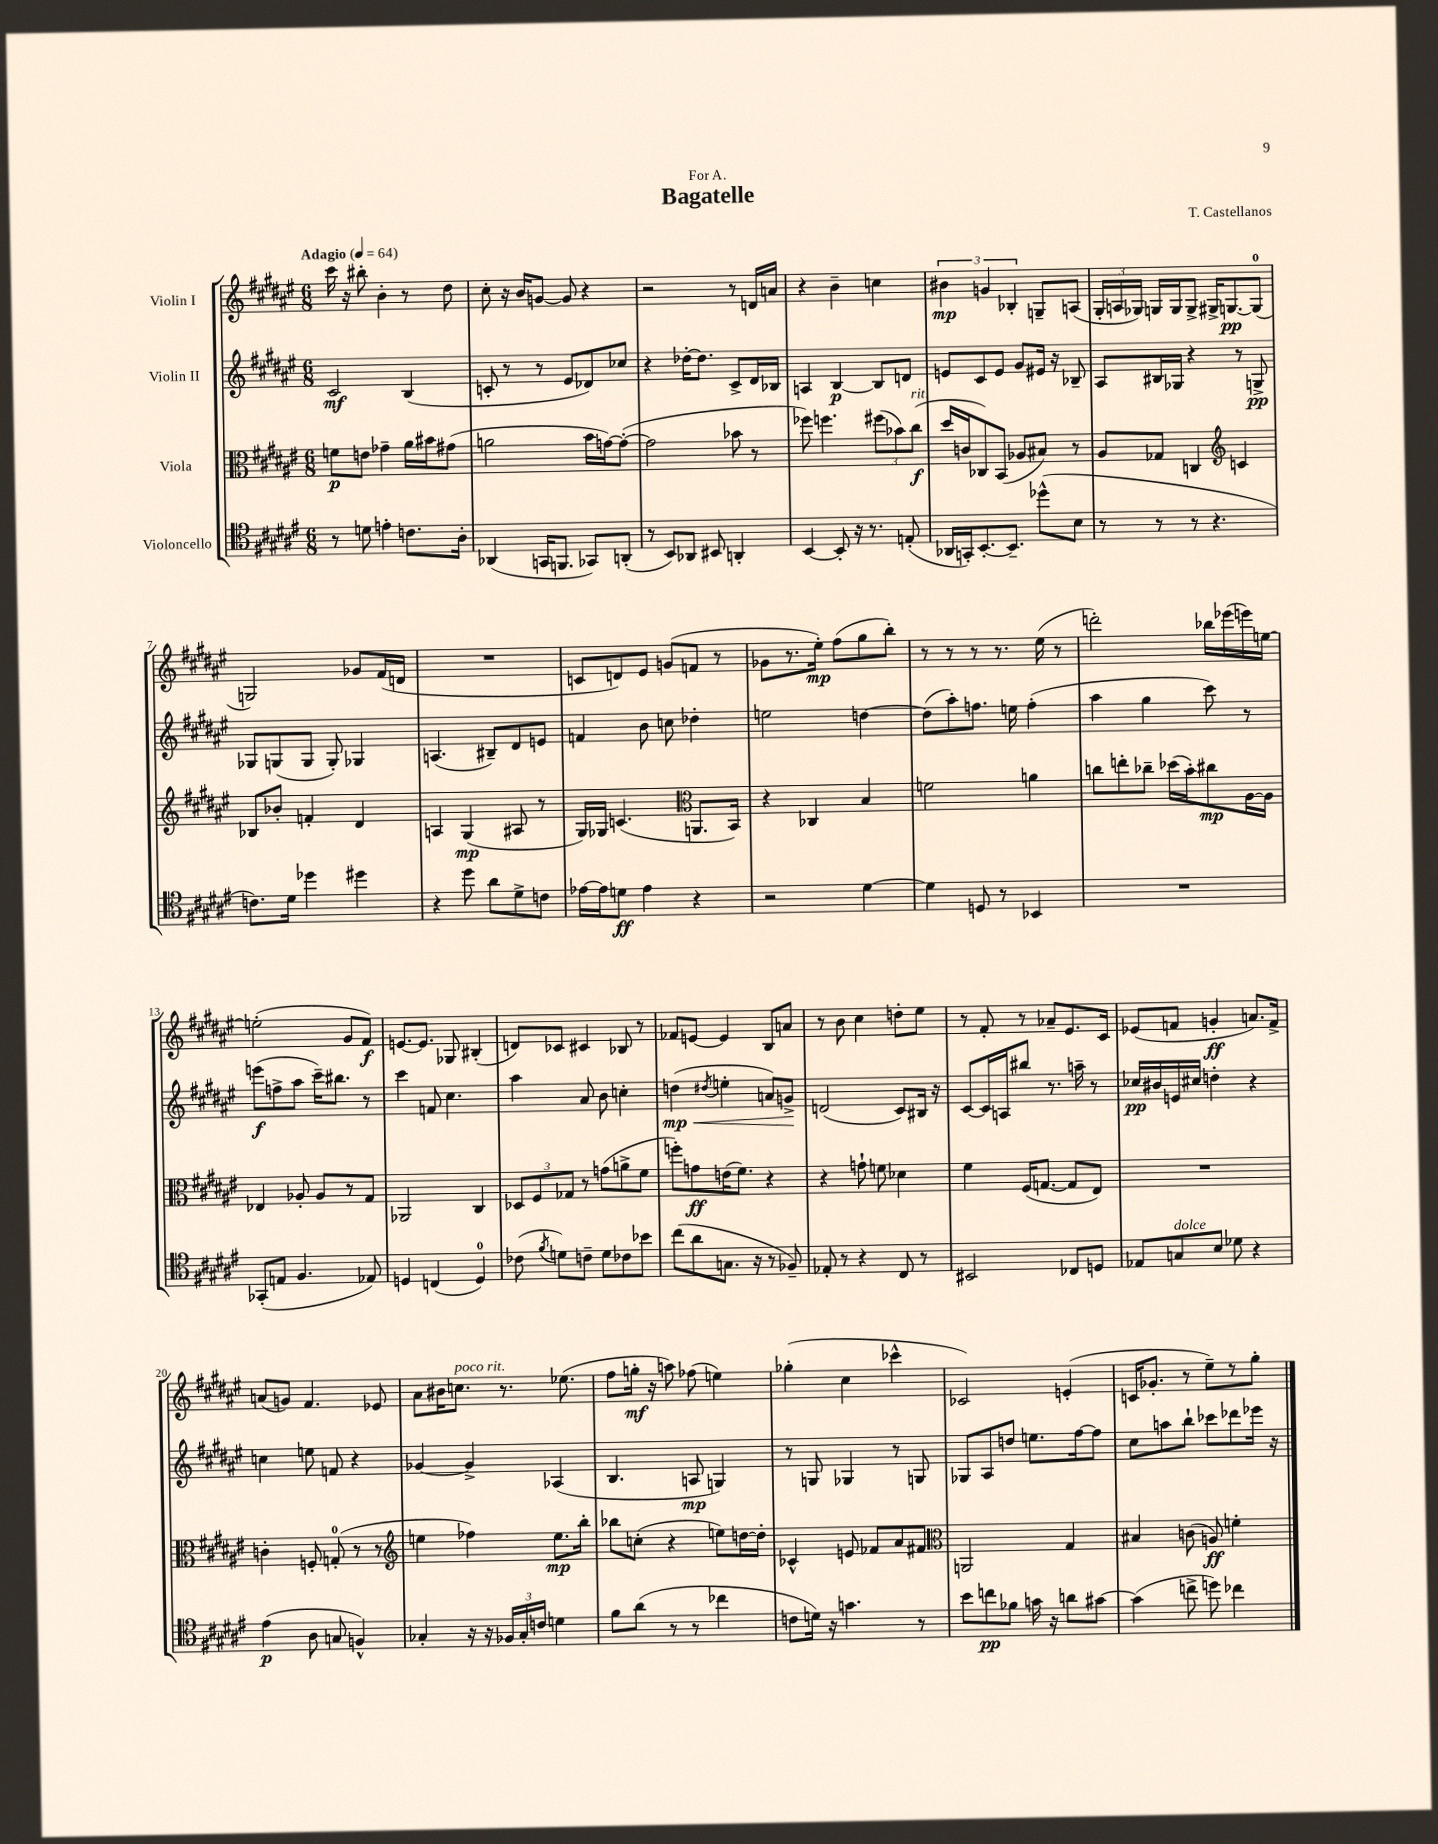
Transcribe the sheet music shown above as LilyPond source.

\header { title = "Bagatelle" composer = "T. Castellanos" dedication = "For A." }
<<
\new StaffGroup <<
\new Staff = "s0" \with { instrumentName = "Violin I" } {
    \clef treble \key fis \major \numericTimeSignature \time 6/8 \tempo "Adagio" 4 = 64
    \autoBeamOff cis'''16 r16 bis''8-. b'4-. r8 dis''8 |
    cis''8-. r16 b'16[ g'8]~ g'8 r4 |
    r2 r8 d'16[ a'16] |
    r4 b'4-- c''4 |
    \tuplet 3/2 { bis'4\mp g'4 bes4-. } g8[-- a8]( |
    \tuplet 3/2 { gis16[-. a16 ges16]) } g16[ g16 g8]-> gis16[-> g8.~\pp g8]-0( |
    g2) ges'8[ fis'16( d'16] |
    R2. |
    c'8[ d'8) eis'8] g'8[( f'8] r8 |
    ges'8[ r8. eis''16]-.\mp) fis''8[( gis''8 b''8]-.) |
    r8 r8 r8 r8. eis''16( r8 |
    d'''2-.) bes''16[ ees'''16( e'''16) e''16]~ |
    e''2-.( gis'8[ fis'8]\f) |
    e'8.[~ e'8.] ges8 bis4-.( |
    d'8[) ces'8] cis'4 bes8 r8 |
    fes'8[ e'8]~ e'4 b8[ a'8] |
    r8 b'8 cis''4 d''8[-. eis''8] |
    r8 fis'8-. r8 aes'8[-- eis'8. cis'16] |
    ees'8[( f'8] g'4-.\ff a'8.[) f'16]-> |
    a'8[( g'8]) fis'4. ees'8 |
    ais'8[ bis'16 c''8.]^\markup { \italic "poco rit." } r8. ees''8.( |
    fis''8[ g''16]-.\mf r16 a''8) fes''8( e''4) |
    ges''4-.( cis''4 ces'''4-^ |
    ces'2) e'4-.( |
    c'16[ ges'8.]-. r8 eis''8[--) r8 gis''8]-. \bar "|." |
}
\new Staff = "s1" \with { instrumentName = "Violin II" } {
    \clef treble \key fis \major \numericTimeSignature \time 6/8
    \autoBeamOff cis'2\mf b4( |
    c'8-. r8 r8 eis'8[ des'8) ces''8] |
    r4 des''16[~-. des''8.] cis'8[-> dis'16 bes16] |
    a4 b4~\p b8[ d'8] |
    e'8[ cis'8 e'8] gis'8[ eis'16] r16 bes8-- |
    ais8[ bis16 ges16] r4 r8 g8->\pp |
    ges8[ g8( g8] g8-.) ges4 |
    a4.( bis8[--) dis'8 e'8] |
    f'4 b'8 c''8 des''4-. |
    e''2 d''4~ |
    d''8[( ais''8-.) f''8.] e''16 f''4-.( |
    ais''4 gis''4 cis'''8) r8 |
    e'''8[\f( f''8-> ais''8] cis'''16[--) bis''8.] r8 |
    cis'''4 f'8 cis''4. |
    ais''4 ais'8 b'8 c''4-. |
    d''4\mp\<( \acciaccatura { dis''8 } e''4-. a'8[) g'8]->\! |
    d'2( cis'8[) bis16] r16 |
    cis'8[~ cis'16 a16 bis''8] r8. a''16-- r8 |
    ces''16[\pp bis'16 e'16 cis''16] d''4-. r4 |
    c''4 e''8 f'8 r4 |
    ges'4~ ges'4-> aes4( |
    b4. a8\mp g4) |
    r8 g8 ges4 r8 g8 |
    ges8[ ais8 d''8] e''8.[ fis''16~ fis''8] |
    cis''8[ a''8 b''8]-! ces'''8[ des'''8 ees'''16] r16 \bar "|." |
}
\new Staff = "s2" \with { instrumentName = "Viola" } {
    \clef alto \key fis \major \numericTimeSignature \time 6/8
    \autoBeamOff f'8[\p e'8] ges'4-- ais'16[ bis'16 gis'8]( |
    a'2 b'16[ g'16~) g'8]~-.( |
    g'2 bes'8 r8 |
    fes''8) f''4. \tuplet 3/2 { fis''8[( bes'8) cis''8]\f^\markup { \italic "rit." }( } |
    dis''16[ c'16 ces8) b,8]( aes8[ bis8]) r8 |
    ais8[ ges8] c4 \clef treble c'4 |
    bes8[ bes'8]-. f'4-. dis'4 |
    a4 gis4\mp( ais8 r8 |
    gis16[) ges16] c'4.( \clef alto a,8.[ b,16]) |
    r4 ces4 b4 |
    f'2 a'4 |
    c''8[ e''8-. ces''8]-- des''16[( b'16-.) cis''8\mp ais16~ ais16] |
    ees4 aes8-. aes8[ r8 gis8] |
    aes,2 cis4 |
    \tuplet 3/2 { des8[ fis8 ges8] } r8 g'8[( a'8-> fis'8] |
    f''8[-.) g'8\ff e'16( fis'8.]) r4 |
    r4 g'8-! f'8 des'4 |
    fis'4 fis16[( g8.]~ g8[ eis8]) |
    R2. |
    c'4-. f8-. g8-0-.( r8 r8 |
    \clef treble e''4 fes''4) e''8.[\mp b''16]-. |
    bes''8[ c''8]-.( r4 e''8[) d''16~ d''16]-. |
    ces'4-^ e'8 fes'8[ ais'8 fis'8] |
    \clef alto a,2 gis4 |
    bis4 c'8( a8\ff) f'4-. \bar "|." |
}
\new Staff = "s3" \with { instrumentName = "Violoncello" } {
    \clef tenor \key fis \major \numericTimeSignature \time 6/8
    \autoBeamOff r8 d'8 e'4-. c'8.[ ais16]-. |
    aes,4( g,16[ f,8.] ges,8[) a,8]-.( |
    r8 b,8[) aes,8] bis,8 a,4-. |
    b,4~ b,8-. r16 r8. e8-.( |
    aes,16[ g,16-.) b,8.~-. b,8.]-- des''8[-^( b8] |
    r8 r8 r8 r4. |
    c'8.[) dis'16] des''4 dis''4 |
    r4 dis''8 ais'8[ dis'8-> c'8] |
    ees'16[~ ees'16 d'8]\ff ees'4 r4 |
    r2 dis'4~ |
    dis'4 d8 r8 bes,4 |
    R2. |
    ges,8[-.( e8] fis4. ees8) |
    d4 c4( d4-0) |
    ces'8( \acciaccatura { fis'8 } d'8[) c'8]-- d'8[ ces'8 bes'8] |
    cis''8[( ais'8 g8.] r16 r8 fes8--) |
    ees8-. r8 r4 cis8 r8 |
    bis,2 ces8[ d8] |
    ees8[ g8^\markup { \italic "dolce" } b8] des'8 r4 |
    eis'4\p( ais8 g8 f4-^) |
    ges4-. r16 r16 \tuplet 3/2 { fes16[ ges16-. c'16] } d'4 |
    fis'8[ ais'8]( r8 r8 ces''4 |
    c'8[ d'16]) r16 g'4. r8 |
    b'8[ c''8\pp fes'8] g'16 r16 a'8[ gis'8]~ |
    gis'4( c''8-> d''8) ces''4 \bar "|." |
}
>>
>>
